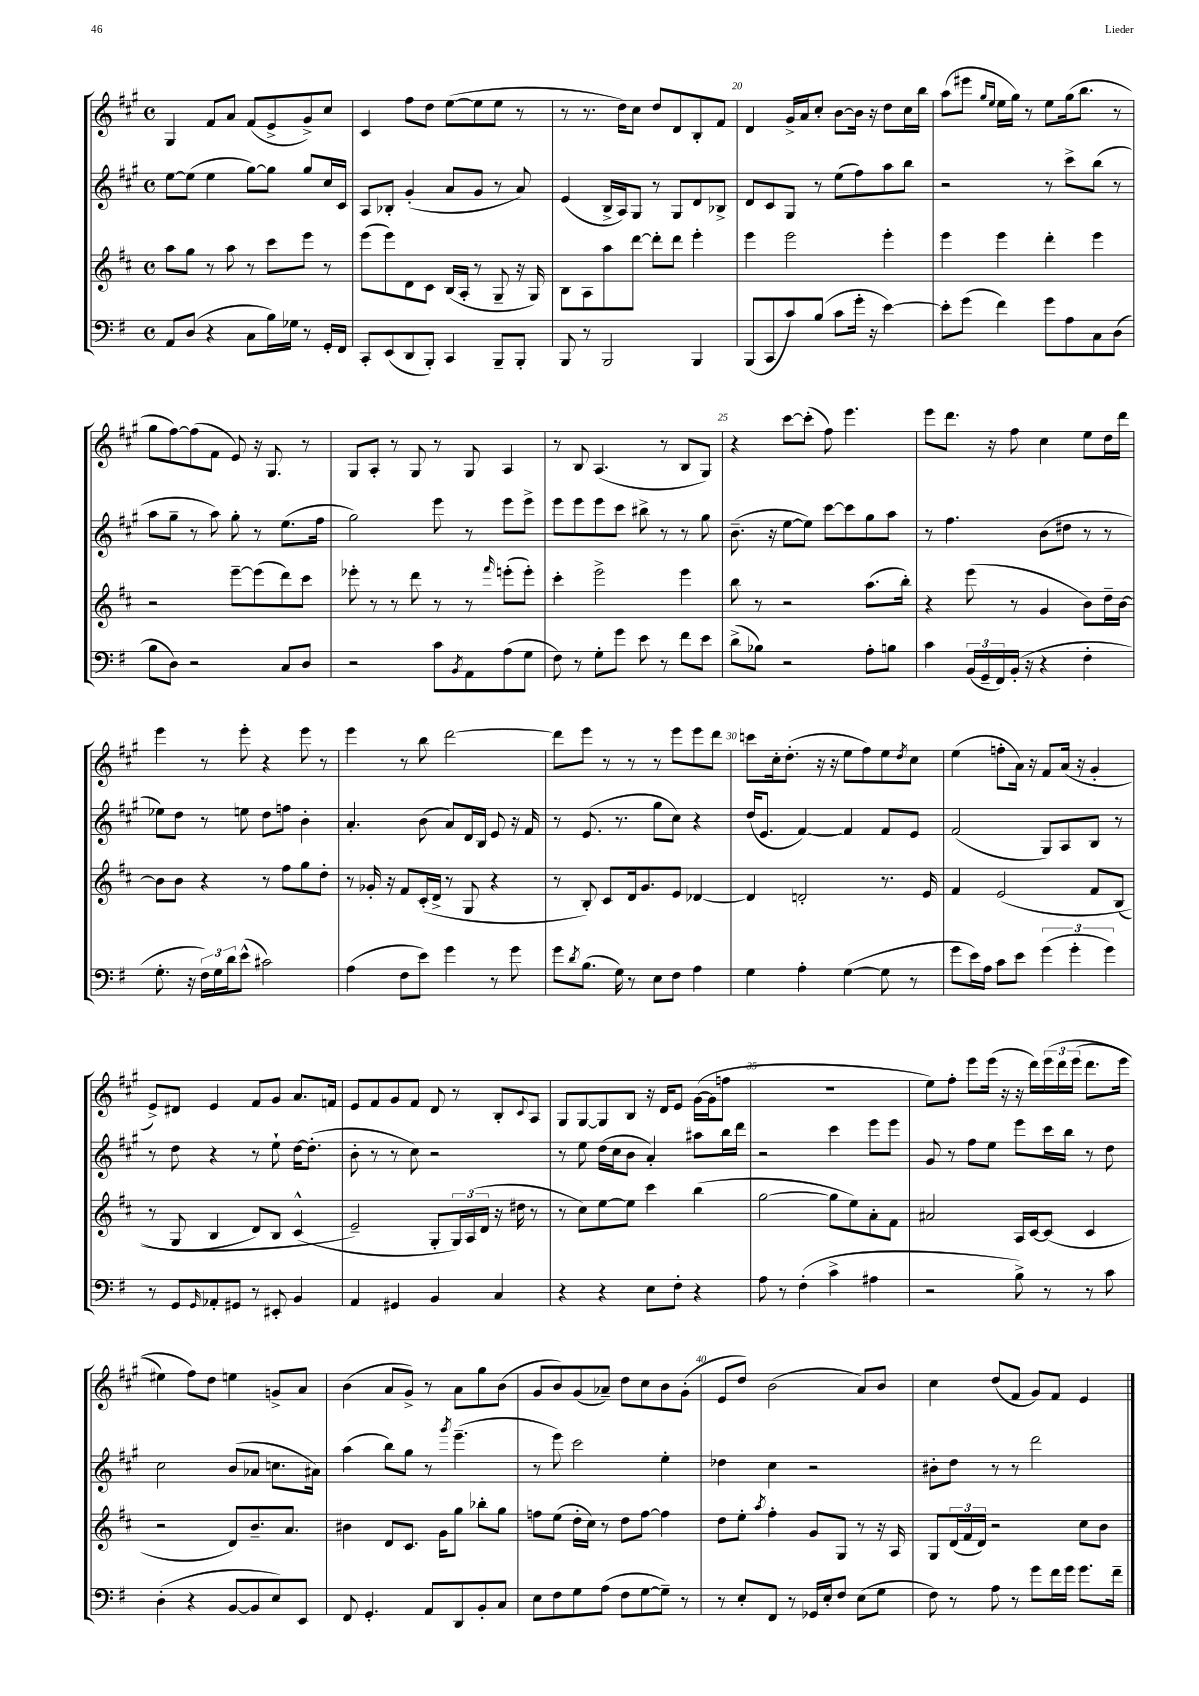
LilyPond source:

<<
\new StaffGroup <<
\new Staff = "s0" {
    \clef treble \key a \major \defaultTimeSignature \time 4/4
    gis4 fis'8 a'8 fis'8( e'8-> gis'8->) cis''8 |
    cis'4 fis''8 d''8 e''8~( e''8 e''8 r8 |
    r8 r8. d''16) cis''8 d''8 d'8 b8-. fis'8 |
    d'4 gis'16-> a'16 cis''8-. b'8~ b'16 r16 d''8 cis''16 b''16 |
    a''8( eis'''8 \grace { gis''16 e''16 } e''16 gis''16) r8 e''8 gis''16( b''8. r8 |
    gis''8 fis''8~) fis''8( fis'8 e'8) r16 gis8. r8 |
    gis8 a8-. r8 gis8 r8 gis8 a4 |
    r8 b8 a4.( r8 b8 gis8) |
    r4 cis'''8~ cis'''8-.( fis''8) e'''4. |
    e'''8 d'''8. r16 fis''8 cis''4 e''8 d''16 d'''16 |
    e'''4 r8 e'''8-. r4 e'''8 r8 |
    e'''4 r8 b''8 d'''2~ |
    d'''8 e'''8 r8 r8 r8 e'''8 e'''8 d'''8 |
    c'''8 cis''16-. d''8.-.( r16 r16 e''8 fis''8) e''8 \acciaccatura { d''8 } cis''8 |
    e''4( f''8-. a'16) r16 fis'8 a'16( r16 gis'4-. |
    e'8->) dis'8 e'4 fis'8 gis'8 a'8. f'16 |
    e'8 fis'8 gis'8 fis'8 d'8 r8 b8-. \appoggiatura { cis'8 } a8 |
    gis8 gis8~ gis8 b8 r16 d'16 e'8 gis'16~( gis'16 f''8 |
    R1 |
    e''8) fis''8-. e'''8 e'''16( r16 r16 d'''16) \tuplet 3/2 { e'''16\( d'''16 e'''16( } d'''8. e'''16 |
    eis''4) fis''8\) d''8 e''4 g'8-> a'8 |
    b'4( a'8 gis'8->) r8 a'8 gis''8 b'8( |
    gis'8 b'8) gis'8( aes'8--) d''8 cis''8 b'8 gis'8-.( |
    e'8 d''8) b'2( a'8) b'8 |
    cis''4 d''8( fis'8 gis'8) fis'8 e'4 \bar "|." |
}
\new Staff = "s1" {
    \clef treble \key a \major \defaultTimeSignature \time 4/4
    e''8~ e''8( e''4 gis''8~) gis''8 gis''8 cis''16 cis'16 |
    a8 bes8-. gis'4-.( a'8 gis'8 r8 a'8) |
    e'4( b16-> a16) gis8 r8 gis8 d'8 bes8-> |
    d'8 cis'8 gis8 r8 e''8( fis''8) a''8 b''8 |
    r2 r8 cis'''8-> b''8( r8 |
    a''8 gis''8-- r8 a''8) gis''8-. r8 e''8.( fis''16 |
    gis''2) e'''8 r8 e'''8 e'''8-> |
    e'''8 e'''8 e'''8 cis'''8 bis''8-> r8 r8 gis''8 |
    b'8.--( r16 e''8~ e''8) cis'''8~ cis'''8 gis''8 a''8 |
    r8 fis''4. b'8( dis''8 r8 r8 |
    ees''8) d''8 r8 e''8 d''8 f''8 b'4-. |
    a'4.-. b'8( a'8) d'16 b16 e'8 r16 fis'16 |
    r8 e'8.( r8. gis''8 cis''8) r4 |
    d''16( e'8. fis'4~) fis'4 fis'8 e'8 |
    fis'2( gis8) a8 b8 r8 |
    r8 d''8 r4 r8 e''8-! d''16~ d''8.-.( |
    b'8-. r8 r8 cis''8) r2 |
    r8 e''8 d''16( cis''16 b'8 a'4-.) ais''8 b''16 d'''16 |
    r2 cis'''4 e'''8 e'''8 |
    gis'8 r8 fis''8 e''8 e'''8 cis'''16 b''16 r8 d''8 |
    cis''2 b'8( aes'8 c''8. ais'16) |
    a''4( b''8) gis''8 r8 \acciaccatura { gis'''8 } e'''4.--( |
    r8 e'''8) cis'''2 e''4-. |
    des''4 cis''4 r2 |
    bis'8-. d''8 r8 r8 d'''2 \bar "|." |
}
\new Staff = "s2" {
    \clef treble \key d \major \defaultTimeSignature \time 4/4
    a''8 g''8 r8 a''8 r8 cis'''8 e'''8 r8 |
    e'''8( e'''8) d'8 cis'8 b16( a16-. r8 g8-- r16 g16) |
    b8 a8 a''8 d'''8~ d'''8-. d'''8 e'''4-. |
    e'''4 e'''2 e'''4-. |
    e'''4 e'''4 d'''4-. e'''4 |
    r2 e'''8~-- e'''8( d'''8) cis'''8 |
    ees'''8-. r8 r8 d'''8 r8 r8 \grace { fis'''16 } e'''8-.( e'''8-.) |
    cis'''4-. e'''2-> e'''4 |
    b''8 r8 r2 a''8.( b''16-.) |
    r4 e'''8( r8 g'4 b'8) d''16-- b'16~ |
    b'8 b'8 r4 r8 fis''8 g''8 d''8-. |
    r8 ges'16-. r16 fis'8 cis'16-.( d'16-> r8 g8 r4 |
    r8 b8-.) cis'8 d'16 g'8. e'8 des'4~ |
    des'4 d'2-. r8. e'16 |
    fis'4 e'2\( fis'8 b8( |
    r8 g8 b4 d'8) b8 cis'4-^( |
    e'2--\) g8-. \tuplet 3/2 { g16) a16( d'16 } r16 dis''16 r8 |
    r8 cis''8) e''8~ e''8 cis'''4 b''4( |
    g''2~ g''8 e''8) a'8-. fis'8 |
    ais'2 a16 cis'16~ cis'8( cis'4 |
    r2 d'8) b'8.-- a'8. |
    bis'4 d'8 cis'8. g'16 g''8 bes''8-. g''8 |
    f''8 e''8( d''16-. cis''16) r8 d''8 f''8~ f''4 |
    d''8 e''8-. \acciaccatura { a''8 } fis''4-. g'8 g8 r8 r16 a16 |
    g8 \tuplet 3/2 { d'16( fis'16 d'16) } r2 cis''8 b'8 \bar "|." |
}
\new Staff = "s3" {
    \clef bass \key g \major \defaultTimeSignature \time 4/4
    a,8 d8( r4 c8 b16) ges16 r8 g,16-. fis,16 |
    c,8-. e,8( d,8 b,,8-.) c,4 b,,8-- b,,8-. |
    b,,8 r8 b,,2 b,,4 |
    b,,8( c,8 c'8) b8( c'8 g'16-. r16 e'4~) |
    e'8-. g'8( fis'4) g'8 a8 c8 d8( |
    b8 d8) r2 c8 d8 |
    r2 c'8 \acciaccatura { b,8 } a,8 a8( g8 |
    fis8) r8 g8-. g'8 e'8 r8 fis'8 e'8 |
    d'8->( bes8) r2 a8-. b8 |
    c'4 \tuplet 3/2 { b,16( g,16-- fis,16) } b,16-.( r16 r4 fis4-. |
    g8.-. r16 \tuplet 3/2 { fis16) g16 d'16 } e'8-^( cis'2) |
    a4( fis8 e'8) g'4 r8 g'8 |
    g'8 \acciaccatura { d'8 } b8.( g16) r8 e8 fis8 a4 |
    g4 a4-. g4~( g8 r8 |
    g'8 e'16) a16 c'8 e'8 \tuplet 3/2 { g'4( g'4-. g'4) } |
    r8 g,8 \grace { g,16 } aes,8-. gis,8 r8 eis,8-. b,4 |
    a,4 gis,4 b,4 c4 |
    r4 r4 e8 fis8-. r4 |
    a8 r8 fis4-.( c'4-> ais4 |
    r2 b8->) r8 r8 c'8 |
    d4-.( r4 b,8~ b,8 e8) e,8 |
    fis,8 g,4.-. a,8 d,8 b,8-. c8 |
    e8 fis8 g8 a8( fis8 g8~ g8--) r8 |
    r8 e8-. fis,8 r8 ges,16 e16-. fis8 e8( g8 |
    fis8) r8 a8 r8 g'8 fis'16 g'16 g'8. fis'16-- \bar "|." |
}
>>
>>
\layout { \context { \Score currentBarNumber = #17 \override BarNumber.break-visibility = ##(#f #t #t) barNumberVisibility = #(every-nth-bar-number-visible 5) } }
